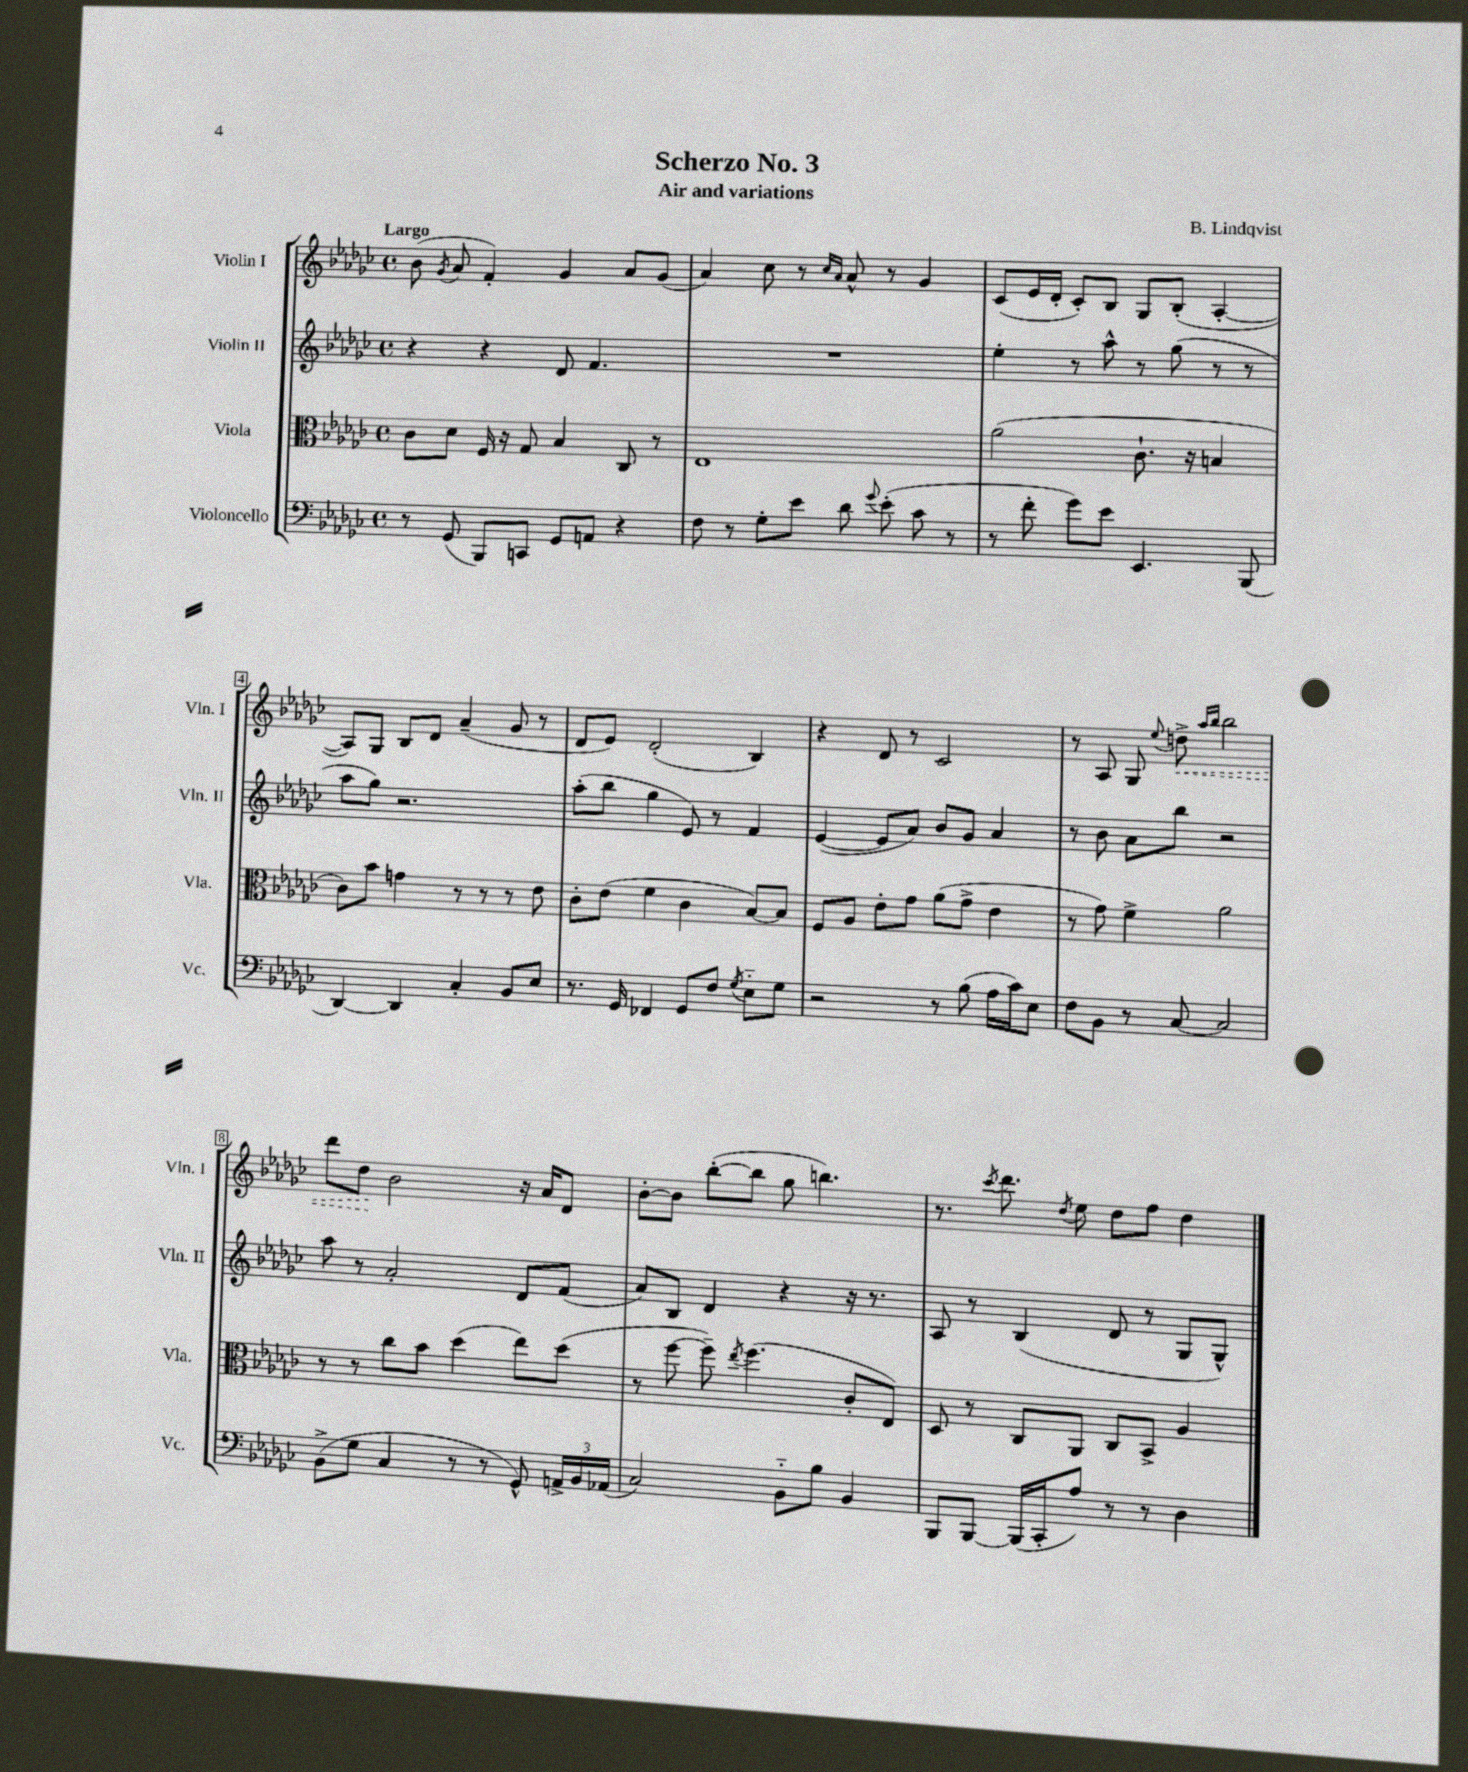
\header { title = "Scherzo No. 3" composer = "B. Lindqvist" subtitle = "Air and variations" }
<<
\new StaffGroup <<
\new Staff = "s0" \with { instrumentName = "Violin I" shortInstrumentName = "Vln. I" } {
    \clef treble \key ges \major \defaultTimeSignature \time 4/4 \tempo "Largo"
    \autoBeamOff bes'8( \acciaccatura { ges'8 } aes'8 f'4-.) ges'4 aes'8[ ges'8]( |
    aes'4) ces''8 r8 \grace { ces''16[ aes'16] } aes'8-^ r8 ges'4 |
    ces'8[( ees'16 des'16]-. ces'8[-.) bes8] ges8[ bes8]-.( aes4~-. |
    aes8[) ges8] bes8[ des'8] aes'4--( ges'8 r8 |
    des'8[ ees'8]) des'2-.( bes4) |
    r4 des'8 r8 ces'2 |
    r8 aes8 ges8 \appoggiatura { ees''8 } \once \override Hairpin.style = #'dashed-line d''8->\< \grace { aes''16[ bes''16] } bes''2 |
    des'''8[ des''8]\! bes'2 r16 aes'16[ des'8] |
    bes'8[~-. bes'8] bes''8[~-.( bes''8] ges''8 b''4.) |
    r8. \acciaccatura { ces'''8 } des'''8. \acciaccatura { des''8 } ees''8 des''8[ f''8] des''4 \bar "|." |
}
\new Staff = "s1" \with { instrumentName = "Violin II" shortInstrumentName = "Vln. II" } {
    \clef treble \key ges \major \defaultTimeSignature \time 4/4
    \autoBeamOff r4 r4 des'8 f'4. |
    R1 |
    ees''4-. r8 aes''8-^ r8 ges''8( r8 r8 |
    aes''8[ ges''8]) r2. |
    aes''8[-.( bes''8] ges''4 ees'8) r8 f'4 |
    ees'4~( ees'8[ aes'8]) bes'8[ ges'8] aes'4 |
    r8 bes'8 aes'8[ bes''8] r2 |
    aes''8 r8 aes'2-. des'8[ f'8]( |
    aes'8[) bes8] des'4 r4 r16 r8. |
    aes8 r8 bes4( des'8 r8 ges8[ ges8]-^) \bar "|." |
}
\new Staff = "s2" \with { instrumentName = "Viola" shortInstrumentName = "Vla." } {
    \clef alto \key ges \major \defaultTimeSignature \time 4/4
    \autoBeamOff ces'8[ des'8] f16 r16 ges8 bes4 ces8 r8 |
    ees1 |
    aes'2( ces'8.-! r16 b4 |
    ces'8[) bes'8] g'4 r8 r8 r8 ees'8 |
    ces'8[-. ees'8]( f'4 ces'4 bes8[~) bes8] |
    f8[ aes8] ees'8[-. ges'8] aes'8[( ges'8]-> ees'4 |
    r8 ges'8) f'4-> aes'2 |
    r8 r8 ces''8[ bes'8] des''4( ees''8[) des''8]( |
    r8 f''8~ f''8--) \acciaccatura { ees''8 } f''4.( ces'8[-. ees8]) |
    des8 r8 ces8[ aes,8] ces8[ bes,8]-> aes4 \bar "|." |
}
\new Staff = "s3" \with { instrumentName = "Violoncello" shortInstrumentName = "Vc." } {
    \clef bass \key ges \major \defaultTimeSignature \time 4/4
    \autoBeamOff r8 ges,8( bes,,8[) c,8] ges,8[ a,8] r4 |
    f8 r8 ges8[-. ees'8] des'8 \appoggiatura { ges'8 } ees'8-.( ces'8 r8 |
    r8 f'8-. ges'8[) ees'8] ees,4. bes,,8( |
    des,4~) des,4 ces4-. bes,8[ ees8] |
    r8. ges,16 fes,4 ges,8[ f8] \acciaccatura { ges8 } ees8[-_ ges8] |
    r2 r8 bes8( aes16[ ces'16) ees8] |
    f8[ bes,8] r8 ces8~ ces2 |
    bes,8[->( ges8] ces4 r8 r8 ges,8-^) \tuplet 3/2 { a,16[-> bes,16 aes,16]( } |
    ces2) bes,8[-_ bes8] bes,4 |
    bes,,8[ bes,,8]~ bes,,16[( ces,16-. aes8]) r8 r8 des4 \bar "|." |
}
>>
>>
\layout { \context { \Score \override BarNumber.stencil = #(make-stencil-boxer 0.1 0.3 ly:text-interface::print) } }
